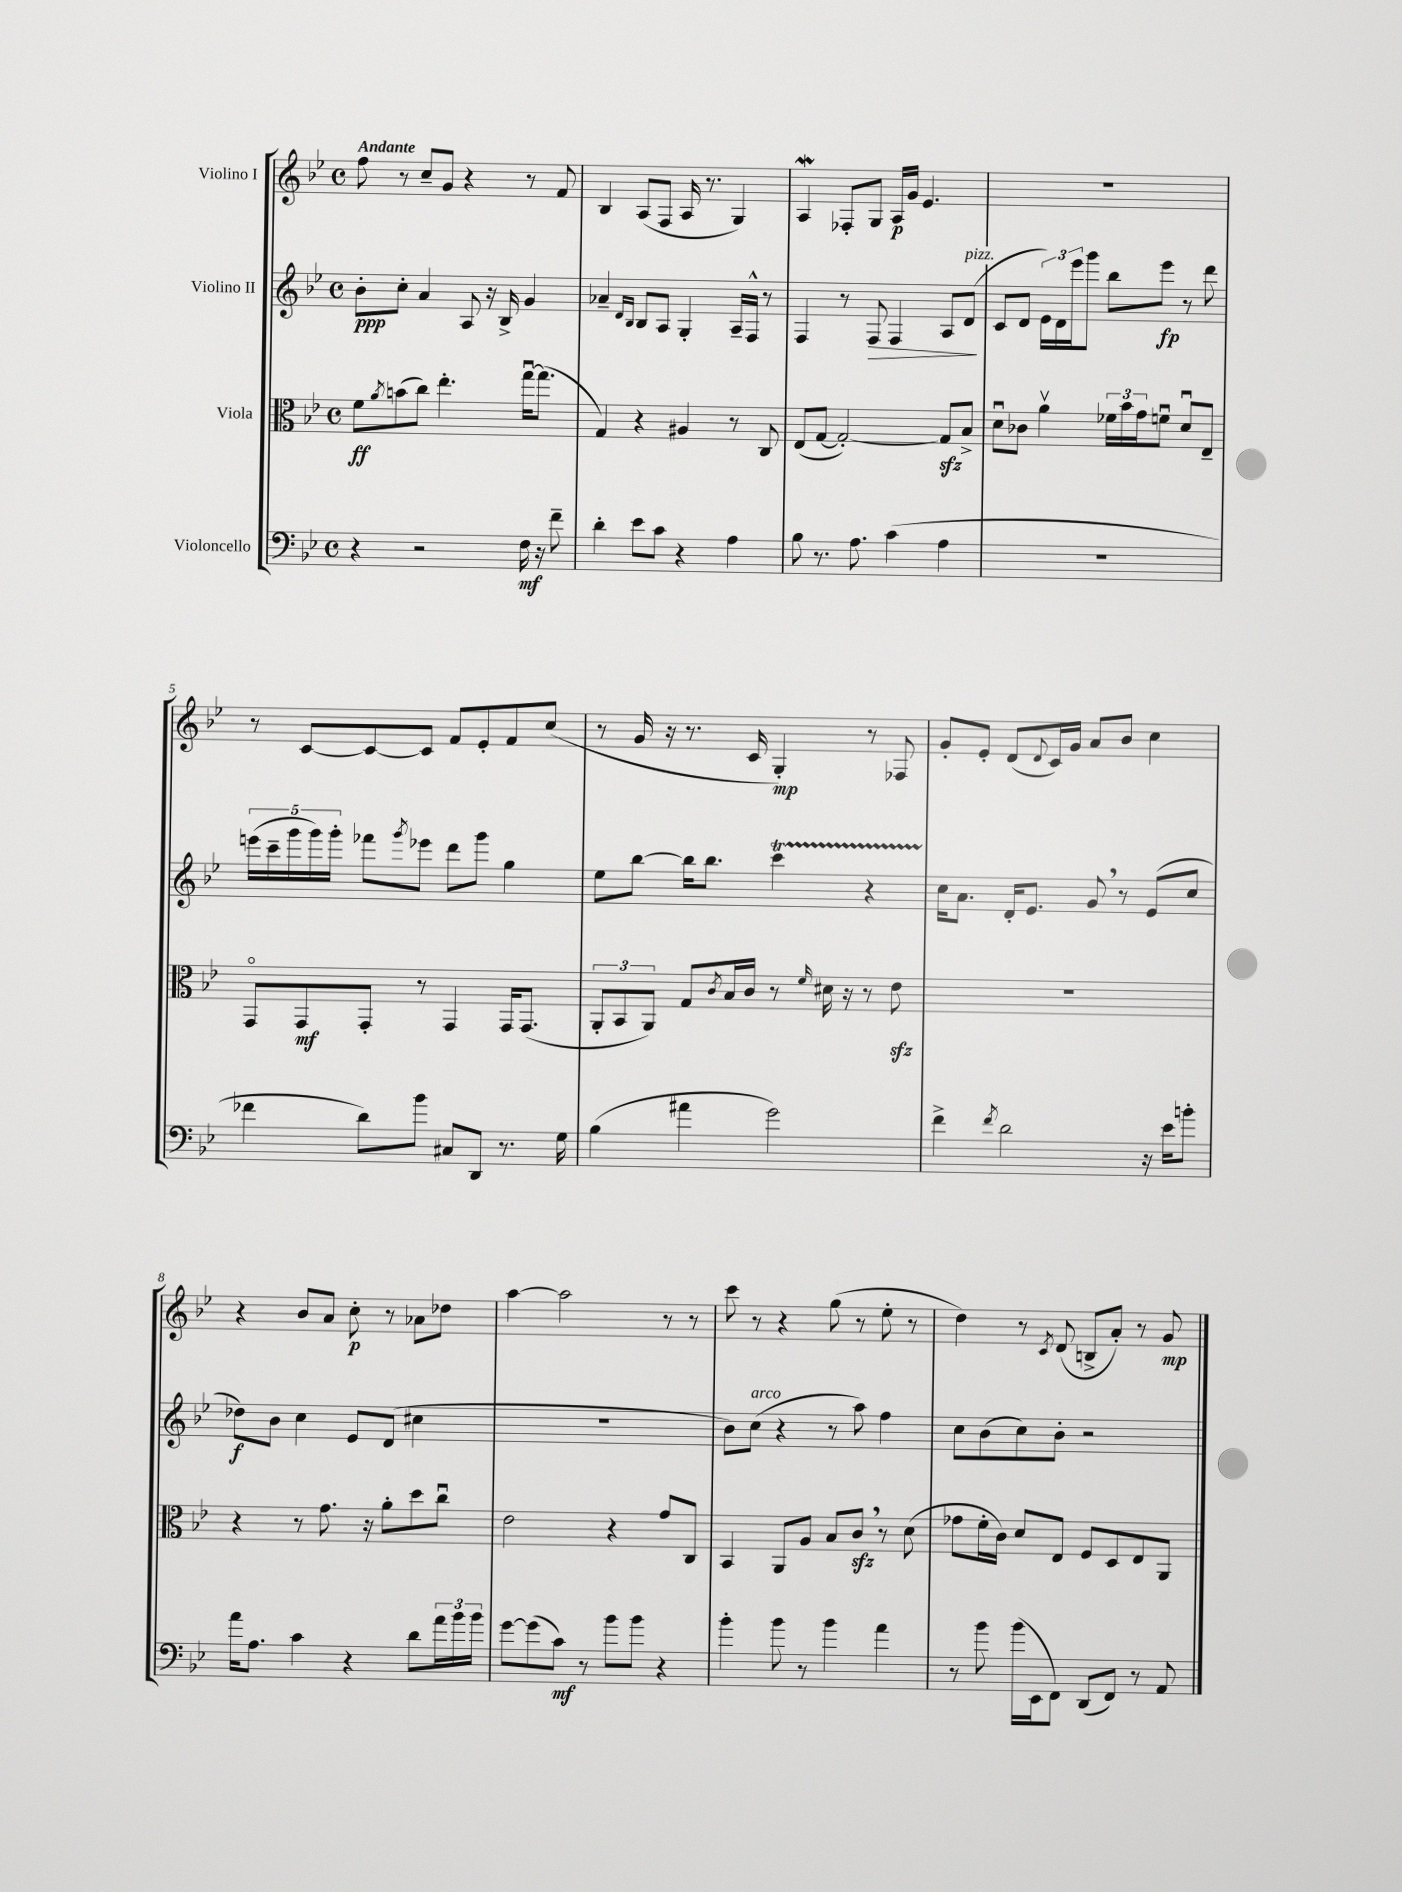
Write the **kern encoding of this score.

**kern	**dynam	**kern	**dynam	**kern	**dynam	**kern	**dynam
*part4	*part4	*part3	*part3	*part2	*part2	*part1	*part1
*staff4	*staff4	*staff3	*staff3	*staff2	*staff2	*staff1	*staff1
*I"Violoncello	*	*I"Viola	*	*I"Violino II	*	*I"Violino I	*
*clefF4	*	*clefC3	*	*clefG2	*	*clefG2	*
*k[b-e-]	*	*k[b-e-]	*	*k[b-e-]	*	*k[b-e-]	*
*M4/4	*	*M4/4	*	*M4/4	*	*M4/4	*
*met(c)	*	*met(c)	*	*met(c)	*	*met(c)	*
=1	=1	=1	=1	=1	=1	=1	=1
!	!	!	!	!	!	!LO:TX:a:B:t=Andante	!
4r	.	8f\L	ff	8b-'\L	ppp	8ff\	.
.	.	8qa/	.	.	.	.	.
.	.	(8bn\	.	8cc'\J	.	8r	.
2r	.	8cc\J)	.	4a/	.	8cc~/L	.
.	.	4.ee-'\	.	.	.	8g/J	.
.	.	.	.	8A/	.	4r	.
.	.	.	.	16r	.	.	.
.	.	.	.	16B-^/	.	.	.
16F\	mf	[16ggu\KL	.	4g/	.	8r	.
16r	.	(8.gg\J]	.	.	.	.	.
8f~\	.	.	.	.	.	8f/	.
=2	=2	=2	=2	=2	=2	=2	=2
4d'\	.	4G/)	.	4a-X~/	.	4B-/	.
.	.	.	.	16qqd/LL	.	.	.
.	.	.	.	16qqB-/JJ	.	.	.
8e-\L	.	4r	.	8B-/L	.	(8A/L	.
8c\J	.	.	.	8A/J	.	8F/J	.
4r	.	4A#X/	.	4G'/	.	16A/	.
.	.	.	.	.	.	8.r	.
4A\	.	8r	.	16A~/LL	.	4G/)	.
.	.	.	.	16F^^/JJ	.	.	.
.	.	8C/	.	8r	.	.	.
=3	=3	=3	=3	=3	=3	=3	=3
8B-\	.	(8E-/L	.	4F/	.	4AW/	.
8.r	.	[8G/J	.	.	.	.	.
.	.	2G'/_)	.	8r	.	8F-X'/L	.
8.A\	.	.	.	.	.	.	.
!	!	!	!	!	!LO:HP:b	!	!
.	.	.	.	8F/	>	8G/J	.
(4c\	.	.	.	4F/	.	16A/LL	p
.	.	.	.	.	.	16g/JJ	.
.	.	.	.	.	.	4.e-/	.
4A\	.	8Gzz/L]	.	8A/L	.	.	.
!	!	!	!	!LO:TX:a:i:t=pizz.	!	!	!
.	.	8B-^/J	.	(8d/J	.	.	.
.	.	.	.	.	]	.	.
=4	=4	=4	=4	=4	=4	=4	=4
1r	.	8du\L	.	8c/L	.	1r	.
.	.	8c-X\J	.	8d/J	.	.	.
.	.	4av\	.	24e-\LL)	.	.	.
.	.	.	.	24d\	.	.	.
.	.	.	.	24eee-\J	.	.	.
.	.	.	.	8ggg\J	.	.	.
.	.	24f-X\LL	.	8bb-\L	.	.	.
.	.	24b-\	.	.	.	.	.
.	.	24g\J	.	.	.	.	.
.	.	8fnu\J	.	8eee-\J	fp	.	.
.	.	8du/L	.	8r	.	.	.
.	.	8E-~/J	.	8ddd\	.	.	.
!!LO:LB:g=z
=5	=5	=5	=5	=5	=5	=5	=5
4f-X\	.	8GG/L	.	(20eeen\LL	.	8r	.
.	.	.	.	20ccc~\	.	.	.
.	.	.	.	20ggg\	.	.	.
.	.	8GG/	mf	.	.	[8c/L	.
.	.	.	.	20ggg\)	.	.	.
.	.	.	.	20ggg'\JJ	.	.	.
8d\L)	.	8GG'/J	.	8fff-X\L	.	8c/_	.
.	.	.	.	8qggg/	.	.	.
8b-\J	.	8r	.	8eee-X\J	.	8c/J]	.
8C#X/L	.	4GG/	.	8ddd\L	.	8f/L	.
8DD/J	.	.	.	8ggg\J	.	8e-'/	.
8.r	.	16GG/KL	.	4gg\	.	8f/	.
.	.	(8.GG/J	.	.	.	.	.
.	.	.	.	.	.	(8cc/J	.
16G\	.	.	.	.	.	.	.
=6	=6	=6	=6	=6	=6	=6	=6
(4B-\	.	12AA'/L	.	8ee-\L	.	8r	.
.	.	12BB-/	.	.	.	.	.
.	.	.	.	[8bb-\J	.	16g/	.
.	.	12AA/J)	.	.	.	.	.
.	.	.	.	.	.	16r	.
4a#X\	.	8G/L	.	16bb-\KL]	.	8.r	.
.	.	.	.	8.bb-\J	.	.	.
.	.	8qc/	.	.	.	.	.
.	.	16B-/L	.	.	.	.	.
.	.	16c/JJ	.	.	.	16c/	.
2g\)	.	8r	.	4cccT\	.	4G'/)	mp
.	.	16qqf/	.	.	.	.	.
.	.	16d#X\	.	.	.	.	.
.	.	16r	.	.	.	.	.
.	.	8r	.	4r	.	8r	.
.	.	8e-zz\	.	.	.	8F-X/	.
=7	=7	=7	=7	=7	=7	=7	=7
4f^\	.	1r	.	16cc\KL	.	8g'/L	.
.	.	.	.	8.a\J	.	.	.
.	.	.	.	.	.	8e-'/J	.
8qf/	.	.	.	.	.	.	.
2d\	.	.	.	16d'/KL	.	(8d/L	.
.	.	.	.	8.e-/J	.	.	.
.	.	.	.	.	.	8qqd/	.
.	.	.	.	.	.	16c/L)	.
.	.	.	.	.	.	16g/JJ	.
.	.	.	.	8g,/	.	8a/L	.
.	.	.	.	8r	.	8b-/J	.
16r	.	.	.	(8e-/L	.	4cc\	.
16e-\KL	.	.	.	.	.	.	.
8bn'\J	.	.	.	8cc/J	.	.	.
!!LO:LB:g=z
=8	=8	=8	=8	=8	=8	=8	=8
16a\KL	.	4r	.	8dd-X\L)	f	4r	.
8.A\J	.	.	.	.	.	.	.
.	.	.	.	8b-\J	.	.	.
4c\	.	8r	.	4cc\	.	8b-/L	.
.	.	8.g\	.	.	.	8a/J	.
4r	.	.	.	8e-/L	.	8cc'\	p
.	.	16r	.	.	.	.	.
.	.	8a'\L	.	(8d/J	.	8r	.
8d\L	.	8dd\	.	4cc#X\	.	8a-X\L	.
24a\L	.	8ccu\J	.	.	.	8dd-X\J	.
24b-\	.	.	.	.	.	.	.
24b-\JJ	.	.	.	.	.	.	.
=9	=9	=9	=9	=9	=9	=9	=9
[8g\L	.	2e-\	.	1r	.	[4aa\	.
(8g\]	.	.	.	.	.	.	.
8c\J)	mf	.	.	.	.	2aa\]	.
8r	.	.	.	.	.	.	.
8b-\L	.	4r	.	.	.	.	.
8b-\J	.	.	.	.	.	.	.
4r	.	8g/L	.	.	.	8r	.
.	.	8C/J	.	.	.	8r	.
=10	=10	=10	=10	=10	=10	=10	=10
4b-'\	.	4BB-/	.	8b-\L)	.	8ccc\	.
!	!	!	!	!LO:TX:a:i:t=arco	!	!	!
.	.	.	.	(8cc\J	.	8r	.
8b-\	.	8AA/L	.	4r	.	4r	.
8r	.	8A/J	.	.	.	.	.
4b-\	.	8B-/L	.	8r	.	(8gg\	.
.	.	8czz,/J	.	8aa\)	.	8r	.
4a\	.	8r	.	4ff\	.	8ee-'\	.
.	.	(8d\	.	.	.	8r	.
=11	=11	=11	=11	=11	=11	=11	=11
8r	.	8g-X\L	.	8cc\L	.	4dd\)	.
8b-\	.	16f'\L	.	(8b-\	.	.	.
.	.	16c\JJ)	.	.	.	.	.
(16b-\LL	.	8d/L	.	8cc\)	.	8r	.
16EE-\J	.	.	.	.	.	.	.
.	.	.	.	.	.	8qc/	.
8FF\J)	.	8E-/J	.	8b-'\J	.	(8d/	.
(8DD/L	.	8F/L	.	2r	.	8Bn^/L	.
8FF/J)	.	8D/	.	.	.	8a'/J)	.
8r	.	8E-/	.	.	.	8r	.
8AA/	.	8AA/J	.	.	.	8g/	mp
==	==	==	==	==	==	==	==
*-	*-	*-	*-	*-	*-	*-	*-
